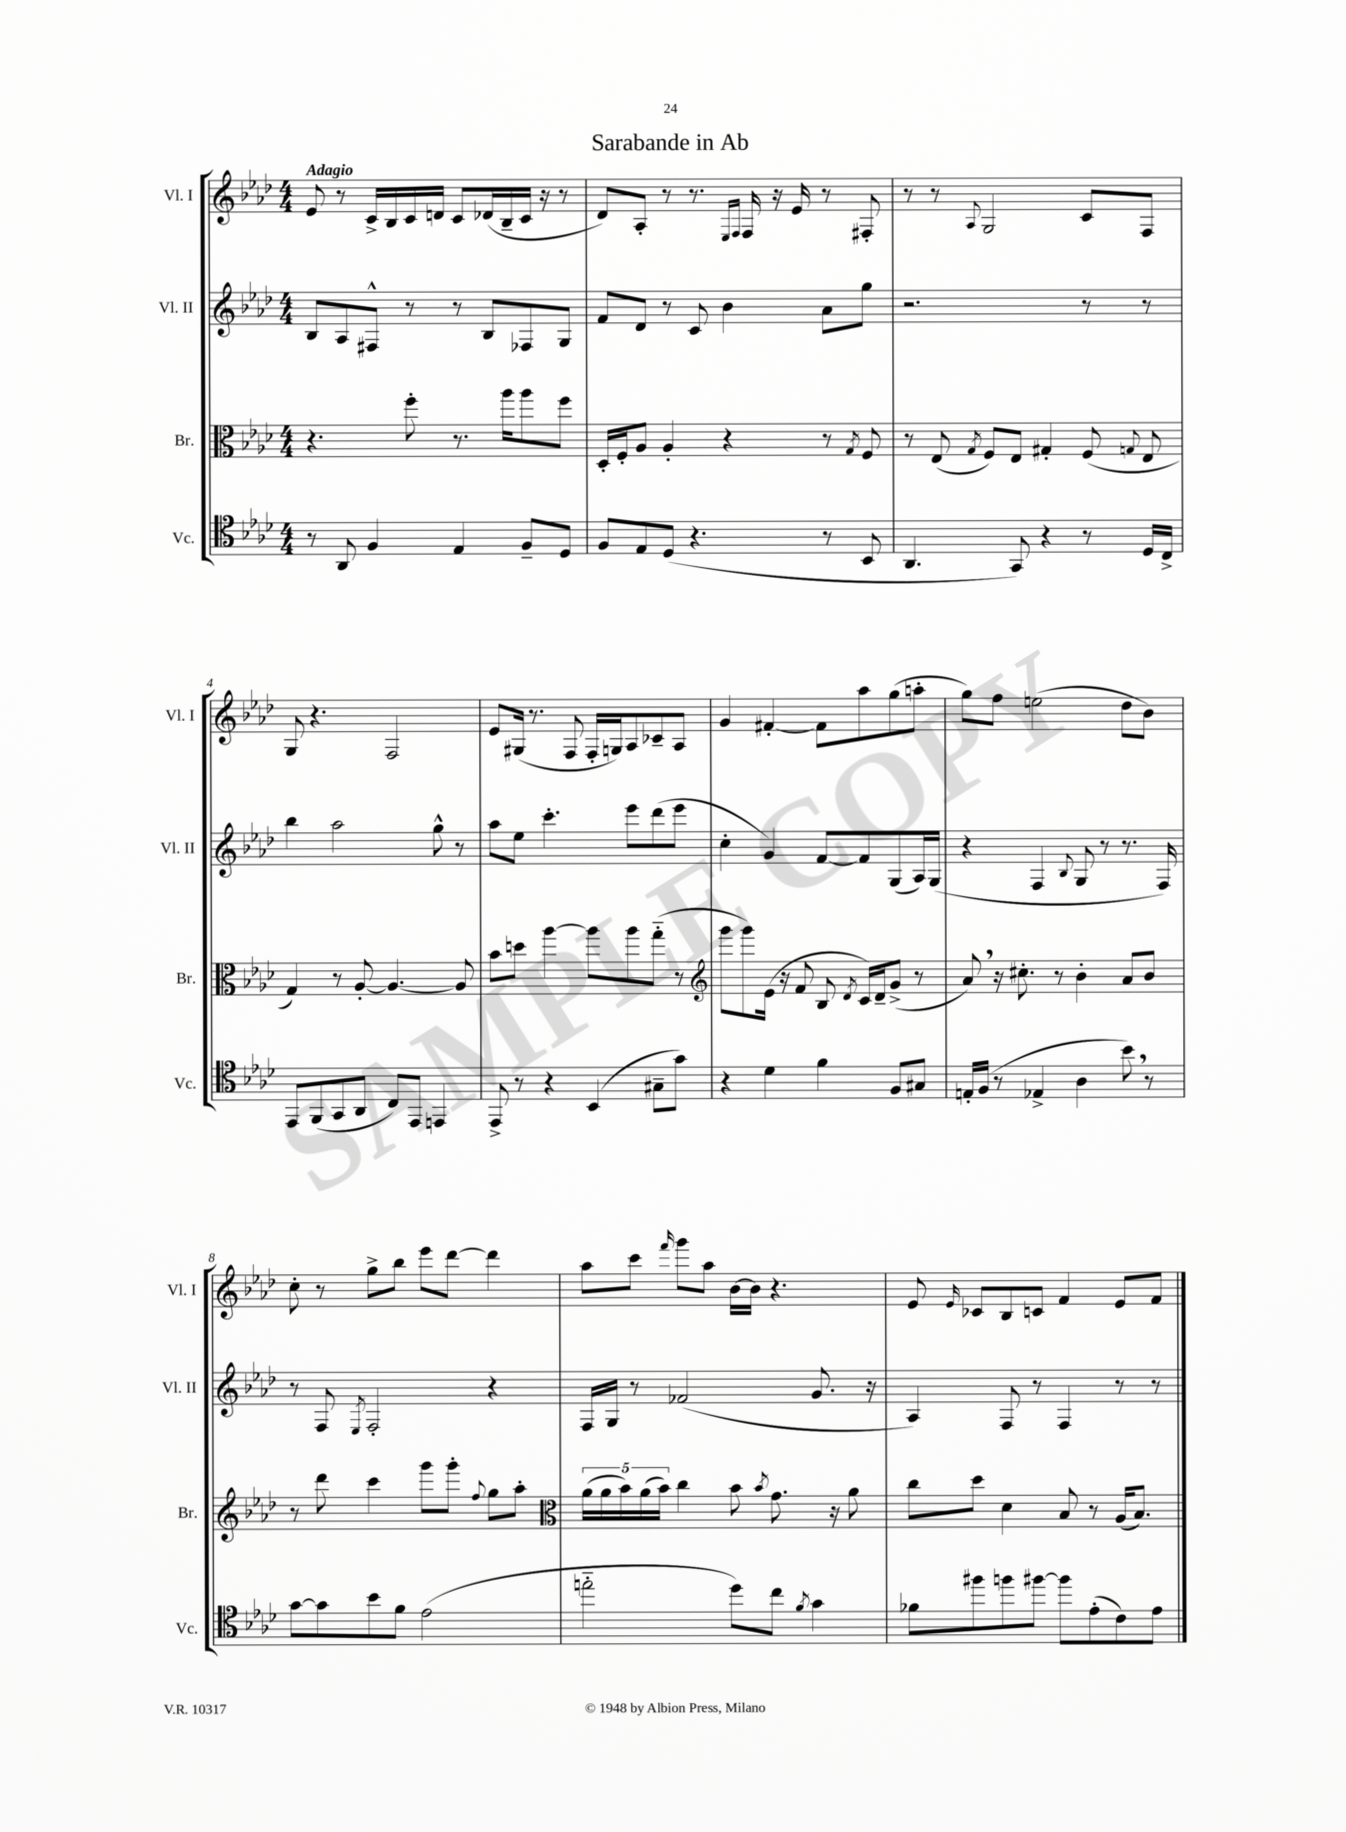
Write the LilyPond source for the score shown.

\header { title = "Sarabande in Ab" }
<<
\new StaffGroup <<
\new Staff = "s0" \with { instrumentName = "Vl. I" shortInstrumentName = "Vl. I" } {
    \clef treble \key aes \major \numericTimeSignature \time 4/4 \tempo "Adagio"
    \autoBeamOff ees'8 r8 c'16[-> bes16 c'16 d'16] c'8[ des'16( bes16-- c'16] r16 r8 |
    des'8[) aes8]-. r8 r8. \grace { ees16[ f16] } f16 r16 ees'16 r8 fis8-. |
    r8 r8 \appoggiatura { aes8 } g2 c'8[ f8] |
    g8 r4. f2 |
    ees'8[ gis16]( r8. f8 f16[-. g16) aes8 ces'8-- aes8] |
    g'4 fis'4~-. fis'8[ aes''8 g''8( a''8]-. |
    g''8[) f''8] e''2( des''8[ bes'8]) |
    c''8-. r8 g''8[-> bes''8] ees'''8[ des'''8]~ des'''4 |
    aes''8[ c'''8] \grace { f'''16 } g'''8[ aes''8] bes'16[~ bes'16] r4. |
    ees'8 \grace { ees'16 } ces'8[ bes8 c'8] f'4 ees'8[ f'8] \bar "|." |
}
\new Staff = "s1" \with { instrumentName = "Vl. II" shortInstrumentName = "Vl. II" } {
    \clef treble \key aes \major \numericTimeSignature \time 4/4
    \autoBeamOff bes8[ aes8 fis8]-^ r8 r8 bes8[ fes8 g8] |
    f'8[ des'8] r8 c'8 bes'4 aes'8[ g''8] |
    r2. r8 r8 |
    bes''4 aes''2 g''8-^ r8 |
    aes''8[ ees''8] c'''4.-. ees'''8[ des'''8( ees'''8] |
    c''4-. g'4) f'8[~ f'8 g8( aes16) g16]( |
    r4 f4 \appoggiatura { bes8 } g8 r8 r8. f16) |
    r8 f8 \acciaccatura { ees8 } f2-. r4 |
    f16[ g16] r8 fes'2( g'8. r16 |
    aes4) f8 r8 f4 r8 r8 \bar "|." |
}
\new Staff = "s2" \with { instrumentName = "Br." shortInstrumentName = "Br." } {
    \clef alto \key aes \major \numericTimeSignature \time 4/4
    \autoBeamOff r4. f''8-. r8. aes''16[ aes''8 f''8] |
    des16[-. f16-. aes8] aes4-. r4 r8 \acciaccatura { g8 } f8 |
    r8 ees8( \acciaccatura { g8 } f8[) ees8] gis4-. f8( \appoggiatura { g8 } ees8 |
    g4) r8 aes8~-. aes4.~ aes8 |
    bes'8[ d''8] aes''4~ aes''8[ aes''8 g''8]-_( r8 |
    \clef treble g'''8[ g'''8) ees'16]( r16 f'8 bes8 \acciaccatura { des'8 } c'16[) des'16-- g'8]->( r8 |
    aes'8) \breathe r16 cis''8.-. r8 bes'4-. aes'8[ bes'8] |
    r8 des'''8 c'''4 g'''8[ g'''8]-. \appoggiatura { f''8 } g''8[ aes''8]-. |
    \clef alto \tuplet 5/4 { aes'16[( aes'16 bes'16) aes'16( bes'16]) } c''4 bes'8 \acciaccatura { bes'8 } g'8. r16 aes'8 |
    c''8[ des''8] des'4 bes8 r8 aes16[( bes8.]) \bar "|." |
}
\new Staff = "s3" \with { instrumentName = "Vc." shortInstrumentName = "Vc." } {
    \clef tenor \key aes \major \numericTimeSignature \time 4/4
    \autoBeamOff r8 aes,8 f4 ees4 f8[-- des8] |
    f8[ ees8 des8]( r4. r8 bes,8 |
    aes,4. g,8) r4 r8 des16[ c16]-> |
    ees,8[ f,8( g,8 aes,8] c8[) ees,8] e,4 |
    ees,8-> r8 r4 bes,4( gis8[-- g'8]) |
    r4 des'4 f'4 f8[ gis8] |
    e16[-. f16]( r8 ees4-> aes4 bes'8) \breathe r8 |
    g'8[~ g'8 bes'8 f'8] ees'2( |
    e''2-_ des''8[) c''8] \acciaccatura { f'8 } g'4 |
    fes'8[ fis''8 f''8 fis''8]~ fis''8[ ees'8-.( c'8) ees'8] \bar "|." |
}
>>
>>
